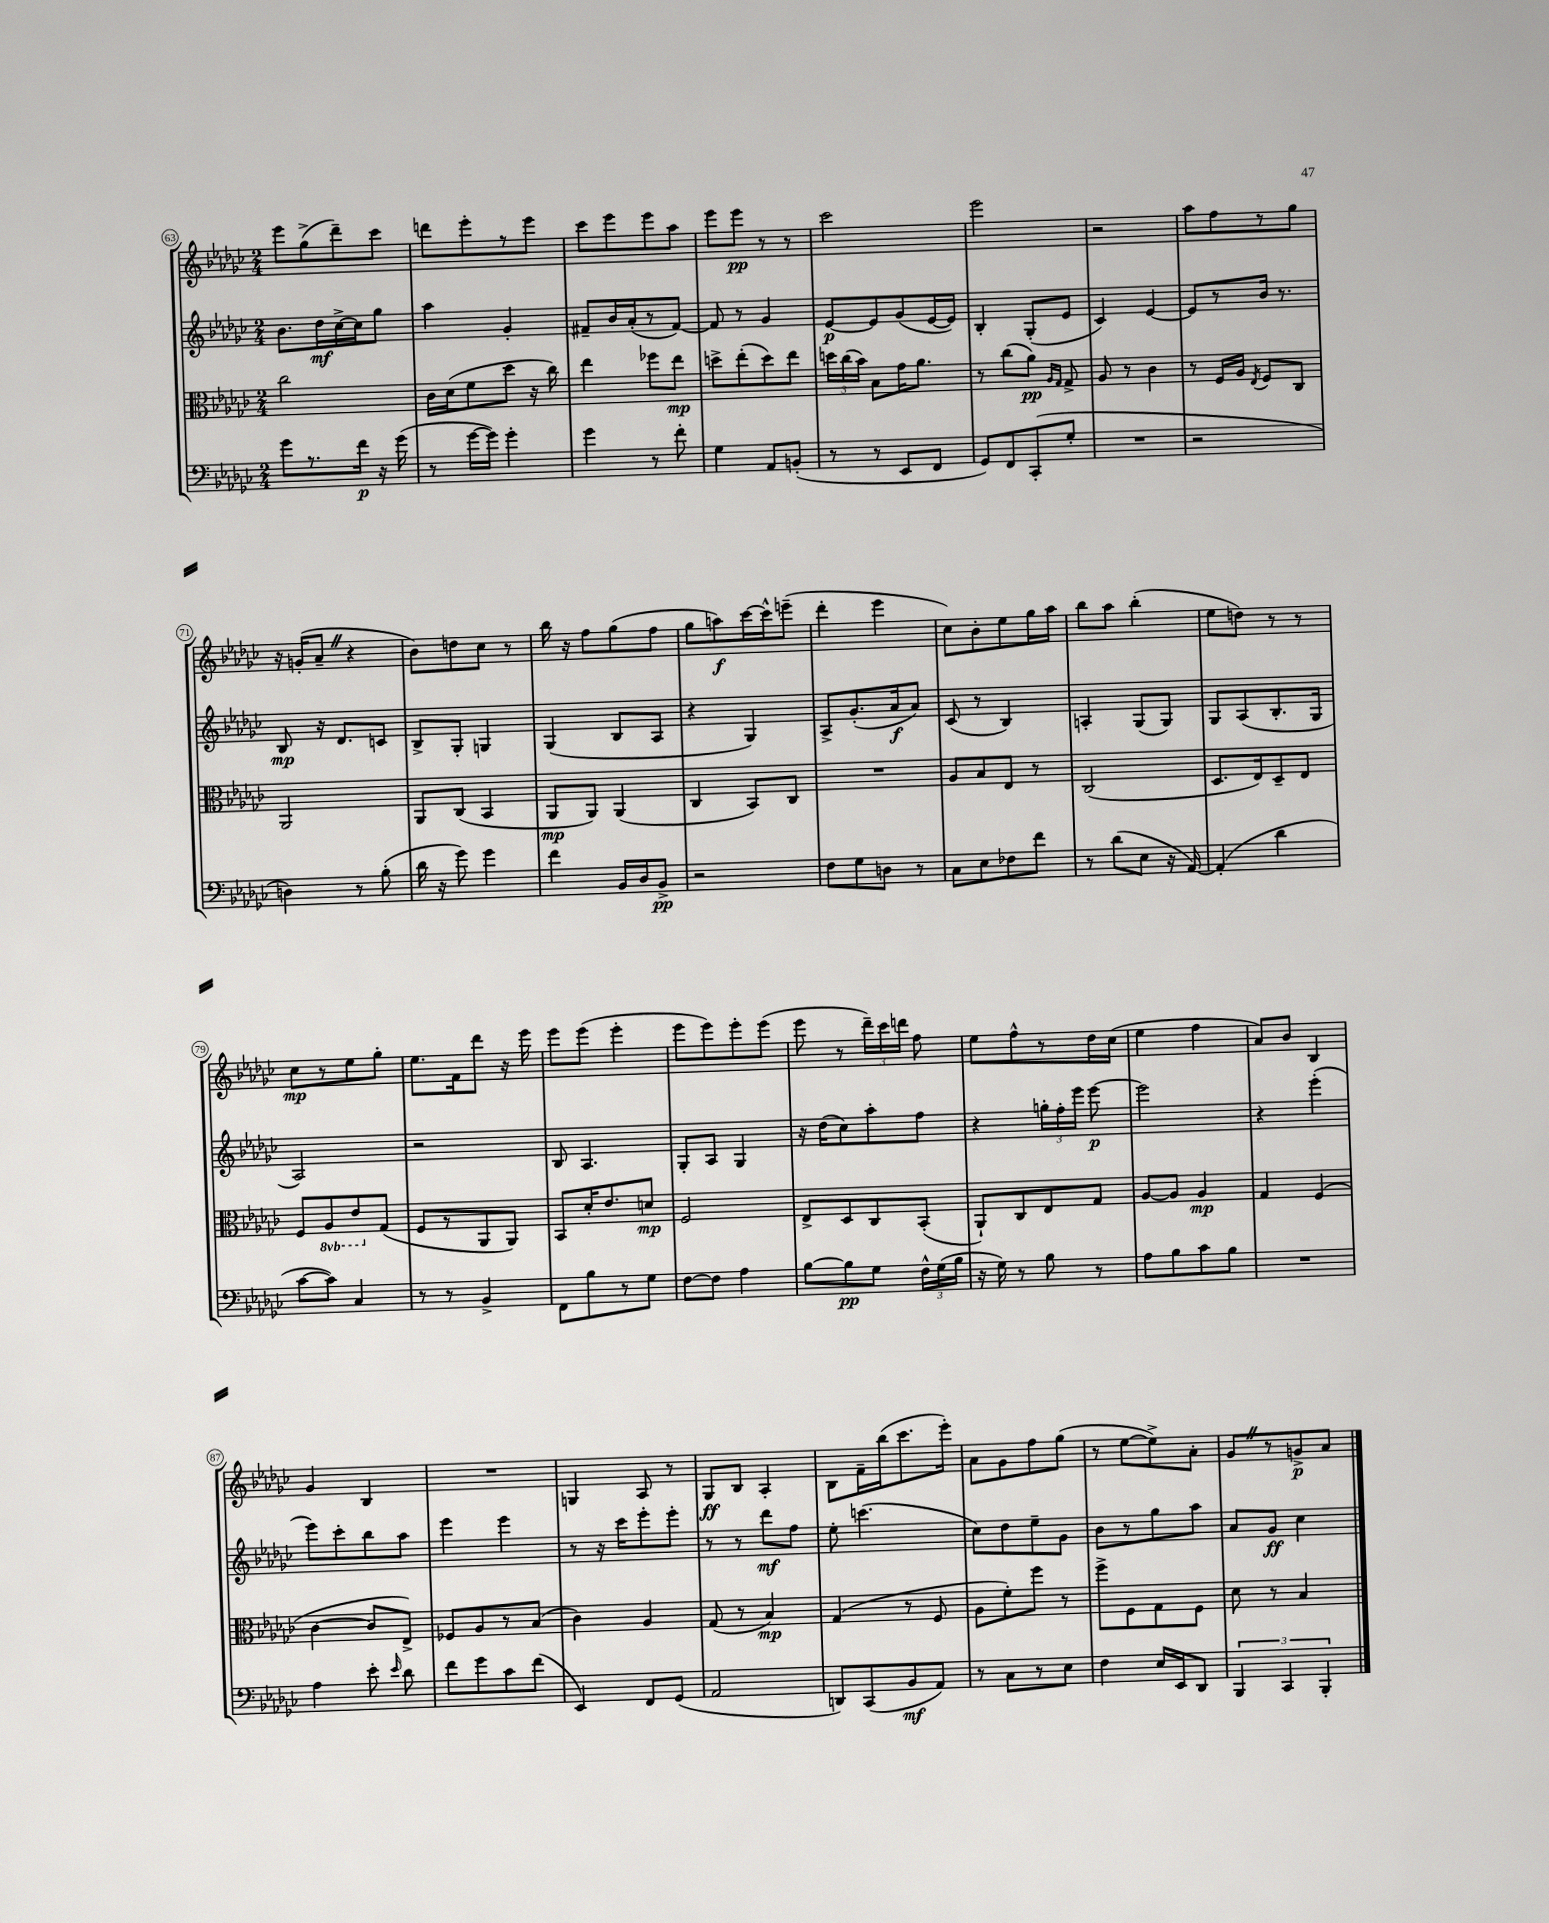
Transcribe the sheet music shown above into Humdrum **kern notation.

**kern	**kern	**kern	**kern
*staff4	*staff3	*staff2	*staff1
*clefF4	*clefC3	*clefG2	*clefG2
*k[b-e-a-d-g-c-]	*k[b-e-a-d-g-c-]	*k[b-e-a-d-g-c-]	*k[b-e-a-d-g-c-]
*M2/4	*M2/4	*M2/4	*M2/4
8g-	2cc-	8.b-	8eee-
8.r	.	.	(8gg-^
.	.	16dd-	.
.	.	[16cc-^	8ddd-~)
16f	.	16cc-]	.
16r	.	8gg-	8ccc-
(16g-	.	.	.
=	=	=	=
8r	16c-	4aa-	8ddd
.	(16d-	.	.
[16g-	8f	.	8eee-'
16g-])	.	.	.
4g-'	8dd-	4g-'	8r
.	16r	.	8eee-
.	16cc-)	.	.
=	=	=	=
4g-	4ee-	8f#~	8ccc-
.	.	16b-	8eee-
.	.	(16a-'	.
8r	8ff-	8r	8eee-
8f'	8ee-	[8f#)	8aa-
=	=	=	=
4G-	8dd^	8f#]	8eee-
.	(8ee-'	8r	8eee-
8AA-	8dd)	4g-	8r
(8BB'	8ee-	.	8r
=	=	=	=
8r	24dd	[8e-	2ccc-
.	(24cc-	.	.
.	24b-)	.	.
8r	8B-	8e-]	.
8EE-	16g-	(8g-	.
.	8.a-	.	.
8FF	.	[16e-	.
.	.	16e-])	.
=	=	=	=
8GG-)	8r	4B-'	2eee-
8FF	(8cc-	.	.
(8CC-'	8a-)	(8G-'	.
.	16qqA-	.	.
.	16qqG-	.	.
8G-'	8G-^	8e-	.
=	=	=	=
2r	8A-	4c-)	2r
.	8r	.	.
.	4c-	[4e-	.
=	=	=	=
2r	8r	8e-]	8aa-
.	16F	8r	8ff
.	16A-	.	.
.	8qE-	.	.
.	8F	16b-	8r
.	.	8.r	.
.	8C-	.	8gg-
=	=	=	=
4D)	2AA-	8B-	16r
.	.	.	(16g'
.	.	16r	8a-~
.	.	8.d-	.
8r	.	.	4r
(8B-'	.	8c	.
=	=	=	=
16d-	8AA-	8B-^	8b-)
16r	.	.	.
8g-)	(8C-	8G-'	8dd
4g-	4BB-	4G	8cc-
.	.	.	8r
=	=	=	=
4f	8AA-	(4G-	16bb-
.	.	.	16r
.	8AA-)	.	8ff
16BB-	(4AA-	8B-	(8gg-
16D-	.	.	.
8BB-^	.	8A-	8ff
=	=	=	=
2r	4C-	4r	8gg-
.	.	.	8aa)
.	8BB-)	4G-)	[16ccc-
.	.	.	16ccc-^^]
.	8C-	.	(8eee~
=	=	=	=
8F	2r	8A-^	4ddd-'
8G-	.	(8.g-'	.
8D	.	.	4eee-
.	.	16a-	.
8r	.	8a-)	.
=	=	=	=
8C-	8A-	(8c-	8cc-)
8E-	8B-	8r	8b-'
8F-	8E-	4B-)	8ee-
8f	8r	.	16gg-
.	.	.	16aa-
=	=	=	=
8r	(2C-	4A'	8bb-
(8d-	.	.	8aa-
8E-	.	(8G-	(4bb-'
16r	.	8G-)	.
[16AA-)	.	.	.
=	=	=	=
(4AA-']	8.D-	8G-	8ee-
.	.	(8A-	8dd)
.	16E-)	.	.
4d-	8D-~	8.B-'	8r
.	8E-	.	8r
.	.	16G-	.
=	=	=	=
[8c-	8F	2A-)	8cc-
8c-])	8AA-	.	8r
4C-	8E-	.	8ee-
.	(8G-	.	8gg-'
=	=	=	=
8r	8F	2r	8.ee-
8r	8r	.	.
.	.	.	16f
4BB-^	8AA-	.	8ddd-
.	8AA-)	.	16r
.	.	.	16eee-
=	=	=	=
8FF	8BB-	8B-	8eee-
8B-	16d-'	4.A-	(8eee-
.	8.e-	.	.
8r	.	.	4eee-'
8G-	8d	.	.
=	=	=	=
[8F	2F	8G-'	8eee-
8F]	.	8A-	8eee-)
4A-	.	4G-	8eee-'
.	.	.	(8eee-
=	=	=	=
[8B-	8E-^	16r	8eee-
.	.	(16dd-	.
8B-]	8D-	8cc-)	8r
8G-	8C-	8aa-'	24ddd-~)
.	.	.	24ccc-
.	.	.	24ddd
24F^^	(8BB-'	8ff	8ff
(24G-	.	.	.
24B-	.	.	.
=	=	=	=
16r	8AA-`)	4r	8ee-
16G-)	.	.	.
8r	8C-	.	8ff^^
8B-	8E-	24gg'	8r
.	.	24ff'	.
.	.	24eee-	.
8r	8G-	[8eee-	16dd-
.	.	.	(16cc-
=	=	=	=
8A-	[8A-	2eee-]	4ee-
8B-	8A-]	.	.
8c-	4A-	.	4ff
8B-	.	.	.
=	=	=	=
2r	4G-	4r	8a-)
.	.	.	8b-
.	(4F	(4eee-'	4B-
=	=	=	=
4A-	[4c-	8eee-)	4g-
.	.	8ccc-'	.
8e-'	8c-]	8bb-	4B-
16qqe-	.	.	.
8d-	8E-^)	8aa-	.
=	=	=	=
8f	8F-	4eee-	2r
8g-	8A-	.	.
8c-	8r	4eee-	.
(8f	(8B-	.	.
=	=	=	=
4EE-)	4c-)	8r	4G
.	.	16r	.
.	.	16ccc-	.
8FF	4A-	8eee-'	8A-
(8GG-	.	8eee-'	8r
=	=	=	=
2AA-	(8G-	8r	8G-
.	8r	8r	8B-
.	4B-)	8ddd-	4A-'
.	.	8ff	.
=	=	=	=
8DD)	(4G-	8ee-'	8B-
(8CC-	.	(4.ccc	16f~
.	.	.	(16bb-
8BB-	8r	.	8.ccc-
8AA-)	8F	.	.
.	.	.	16eee-')
=	=	=	=
8r	8A-	8cc-)	8a-
8C-	8f')	8dd-	8g-
8r	8ff	8ee-~	8ff
8E-	8r	8g-	(8gg-
=	=	=	=
4F	8ff^	8b-	8r
.	8F	8r	[8ee-
16E-	8G-	8gg-	8ee-^])
16EE-	.	.	.
8DD-	8F	8aa-	8a-'
=	=	=	=
6BBB-	8d-	8a-	8g-
.	8r	8g-	8r
6CC-	.	.	.
.	4B-	4cc-	8g^
6BBB-'	.	.	.
.	.	.	8a-
==	==	==	==
*-	*-	*-	*-
